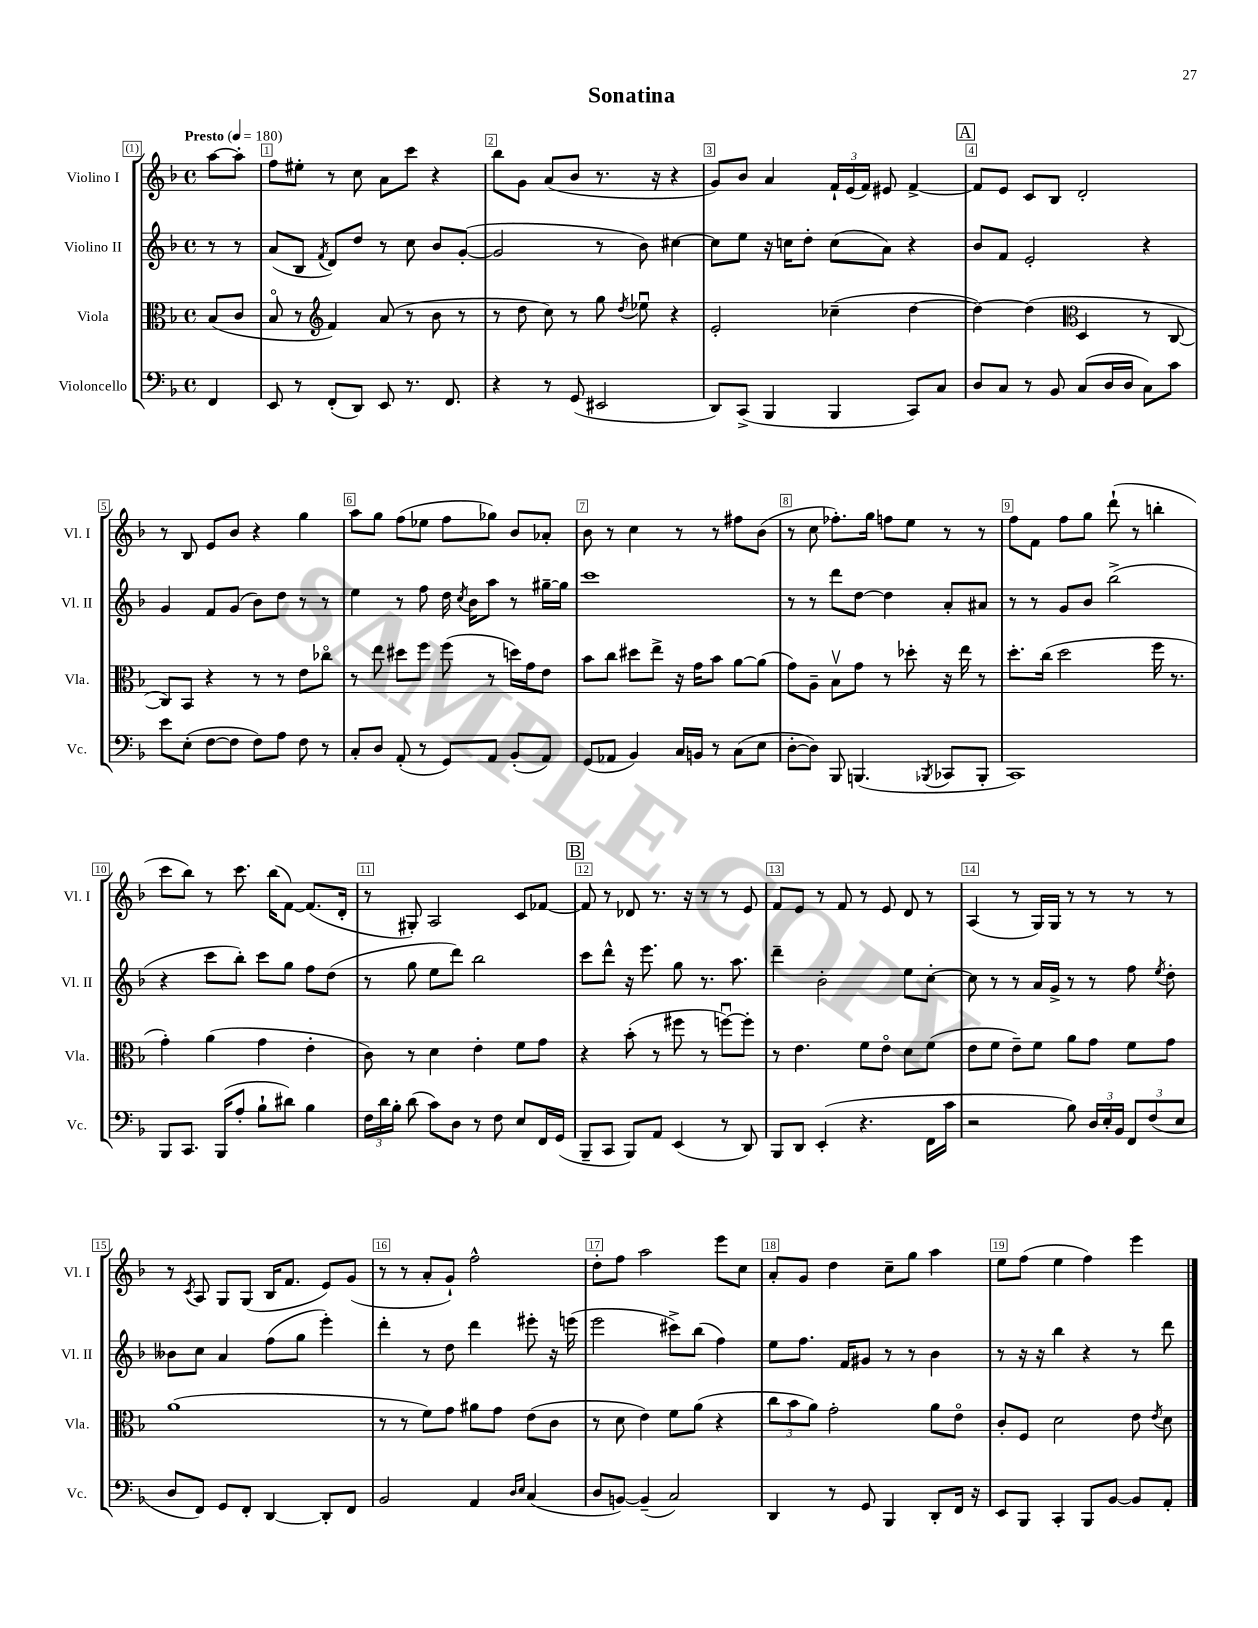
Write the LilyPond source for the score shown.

\header { title = "Sonatina" }
<<
\new StaffGroup <<
\new Staff = "s0" \with { instrumentName = "Violino I" shortInstrumentName = "Vl. I" } {
    \clef treble \key f \major \defaultTimeSignature \time 4/4 \partial 4 \tempo "Presto" 4 = 180
    \autoBeamOff a''8[~ a''8]-. |
    f''8[ eis''8]-. r8 c''8 a'8[ c'''8] r4 |
    bes''8[ g'8] a'8[( bes'8] r8. r16 r4 |
    g'8[) bes'8] a'4 \tuplet 3/2 { f'16[-! e'16( f'16]) } eis'8 f'4~-> |
    \mark \markup { \box "A" } f'8[ e'8] c'8[ bes8] d'2-. |
    r8 bes8 e'8[ bes'8] r4 g''4 |
    a''8[ g''8] f''8[( ees''8] f''8[ ges''8]) bes'8[ aes'8]-. |
    bes'8 r8 c''4 r8 r8 fis''8[ bes'8]( |
    r8 c''8 fes''8.[-.) g''16] f''8[ e''8] r8 r8 |
    f''8[ f'8] f''8[ g''8] d'''8-!( r8 b''4-. |
    c'''8[ bes''8]) r8 c'''8. bes''16[( f'8]~) f'8.[( d'16]-. |
    r8 gis8-.) a2 c'8[ fes'8]~ |
    \mark \markup { \box "B" } fes'8 r8 des'8 r8. r16 r8 r8 e'8 |
    f'8[ e'8] r8 f'8 r8 e'8 d'8 r8 |
    a4( r8 g16[) g16] r8 r8 r8 r8 |
    r8 \acciaccatura { c'8 } a8 g8[ g8]( bes16[ f'8.] e'8[) g'8]( |
    r8 r8 a'8[-. g'8]-!) f''2-^ |
    d''8[-. f''8] a''2 e'''8[ c''8] |
    a'8[-. g'8] d''4 c''8[-- g''8] a''4 |
    e''8[ f''8]( e''4 f''4) e'''4 \bar "|." |
}
\new Staff = "s1" \with { instrumentName = "Violino II" shortInstrumentName = "Vl. II" } {
    \clef treble \key f \major \defaultTimeSignature \time 4/4 \partial 4
    \autoBeamOff r8 r8 |
    a'8[( bes8] \acciaccatura { f'8 } d'8[) d''8] r8 c''8 bes'8[ g'8]~-.( |
    g'2 r8 bes'8) cis''4~ |
    cis''8[ e''8] r16 c''16[ d''8]-. c''8[( a'8]) r4 |
    \mark \markup { \box "A" } bes'8[ f'8] e'2-. r4 |
    g'4 f'8[ g'8]( bes'8[) d''8] r8 r8 |
    e''4 r8 f''8 d''16 \acciaccatura { c''8 } bes'16[ a''8] r8 gis''16[~-- gis''16] |
    c'''1 |
    r8 r8 d'''8[ d''8]~ d''4 a'8[-. ais'8] |
    r8 r8 g'8[ bes'8] bes''2->( |
    r4 c'''8[ bes''8]-.) c'''8[ g''8] f''8[ d''8]( |
    r8 g''8 e''8[ d'''8]) bes''2 |
    \mark \markup { \box "B" } c'''8[ d'''8]-^ r16 e'''8. g''8 r8. a''8. |
    d'''4-- bes'2-. e''8[ c''8]~-. |
    c''8 r8 r8 a'16[ g'16]-> r8 r8 f''8 \acciaccatura { e''8 } d''8-. |
    beses'8[ c''8] a'4 f''8[( g''8] e'''4-.) |
    d'''4-. r8 d''8 d'''4 eis'''8-. r16 e'''16( |
    e'''2 cis'''8[->) bes''8]( f''4) |
    e''8[ f''8.] f'16[ gis'8] r8 r8 bes'4 |
    r8 r16 r16 bes''4 r4 r8 d'''8 \bar "|." |
}
\new Staff = "s2" \with { instrumentName = "Viola" shortInstrumentName = "Vla." } {
    \clef alto \key f \major \defaultTimeSignature \time 4/4 \partial 4
    \autoBeamOff bes8[( c'8] |
    bes8\flageolet r8 \clef treble f'4) a'8( r8 bes'8 r8 |
    r8 d''8 c''8) r8 g''8 \acciaccatura { d''8 } ees''8\downbow r4 |
    e'2-. ces''4--( d''4~ |
    \mark \markup { \box "A" } d''4~) d''4( \clef alto d4 r8 c8~ |
    c8[) bes,8] r4 r8 r8 e'8[ ces''8]\flageolet |
    r8 e''8 dis''8[ f''8] f''8( r8 d''16[) g'16 e'8] |
    bes'8[ c''8] dis''8[ e''8]-> r16 g'16[ bes'8] a'8[~ a'8]( |
    g'8[) a8]-- bes8[\upbow g'8] r8 des''8-. r16 e''16 r8 |
    d''8.[-. c''16]( d''2 f''16 r8. |
    g'4-.) a'4( g'4 e'4-. |
    c'8) r8 d'4 e'4-. f'8[ g'8] |
    \mark \markup { \box "B" } r4 bes'8-.( r8 fis''8 r8 f''8[~\downbow) f''8]-. |
    r8 e'4. f'8[ e'8]\flageolet d'8[ f'8]( |
    e'8[ f'8] e'8[--) f'8] a'8[ g'8] f'8[ g'8] |
    a'1( |
    r8 r8 f'8[) g'8] ais'8[ g'8] e'8[( c'8] |
    r8 d'8 e'4) f'8[ a'8]( r4 |
    \tuplet 3/2 { c''8[ bes'8 a'8]) } g'2-. a'8[ e'8]\flageolet |
    c'8[-. f8] d'2 e'8 \acciaccatura { e'8 } d'8 \bar "|." |
}
\new Staff = "s3" \with { instrumentName = "Violoncello" shortInstrumentName = "Vc." } {
    \clef bass \key f \major \defaultTimeSignature \time 4/4 \partial 4
    \autoBeamOff f,4 |
    e,8 r8 f,8[-.( d,8]) e,8 r8. f,8. |
    r4 r8 g,8( eis,2 |
    d,8[) c,8]->( bes,,4 bes,,4 c,8[) c8] |
    \mark \markup { \box "A" } d8[ c8] r8 bes,8 c8[( d16 d16] c8[) c'8] |
    e'8[ e8]-.( f8[~ f8] f8[) a8] f8 r8 |
    c8[-. d8] a,8-.( r8 g,8[) a,8] bes,8[-.( a,8]) |
    g,8[( aes,8] bes,4) c16[ b,16] r8 c8[( e8] |
    d8[~-. d8]) bes,,8 b,,4.( \acciaccatura { bes,,8 } ces,8[ bes,,8]-. |
    c,1) |
    bes,,8[ c,8.] bes,,16[( a8]-. bes8[-! dis'8]) bes4 |
    \tuplet 3/2 { f16[ d'16 bes16]-. } d'8( c'8[) d8] r8 f8 e8[ f,16 g,16]( |
    \mark \markup { \box "B" } bes,,8[-- c,8] bes,,8[) a,8] e,4( r8 d,8) |
    bes,,8[ d,8] e,4-.( r4. f,16[ c'16] |
    r2 bes8) \tuplet 3/2 { d16[ e16-. bes,16] } \tuplet 3/2 { f,8[ f8( e8] } |
    d8[ f,8]) g,8[ f,8]-. d,4~ d,8[-. f,8] |
    bes,2 a,4 \grace { d16[ e16] } c4( |
    d8[ b,8]~) b,4--( c2) |
    d,4 r8 g,8 bes,,4 d,8[-. f,16] r16 |
    e,8[ bes,,8] c,4-. bes,,8[ bes,8]~ bes,8[ a,8]-. \bar "|." |
}
>>
>>
\layout { \context { \Score \override BarNumber.break-visibility = ##(#f #t #t) barNumberVisibility = #all-bar-numbers-visible \override BarNumber.stencil = #(make-stencil-boxer 0.1 0.3 ly:text-interface::print) } }
